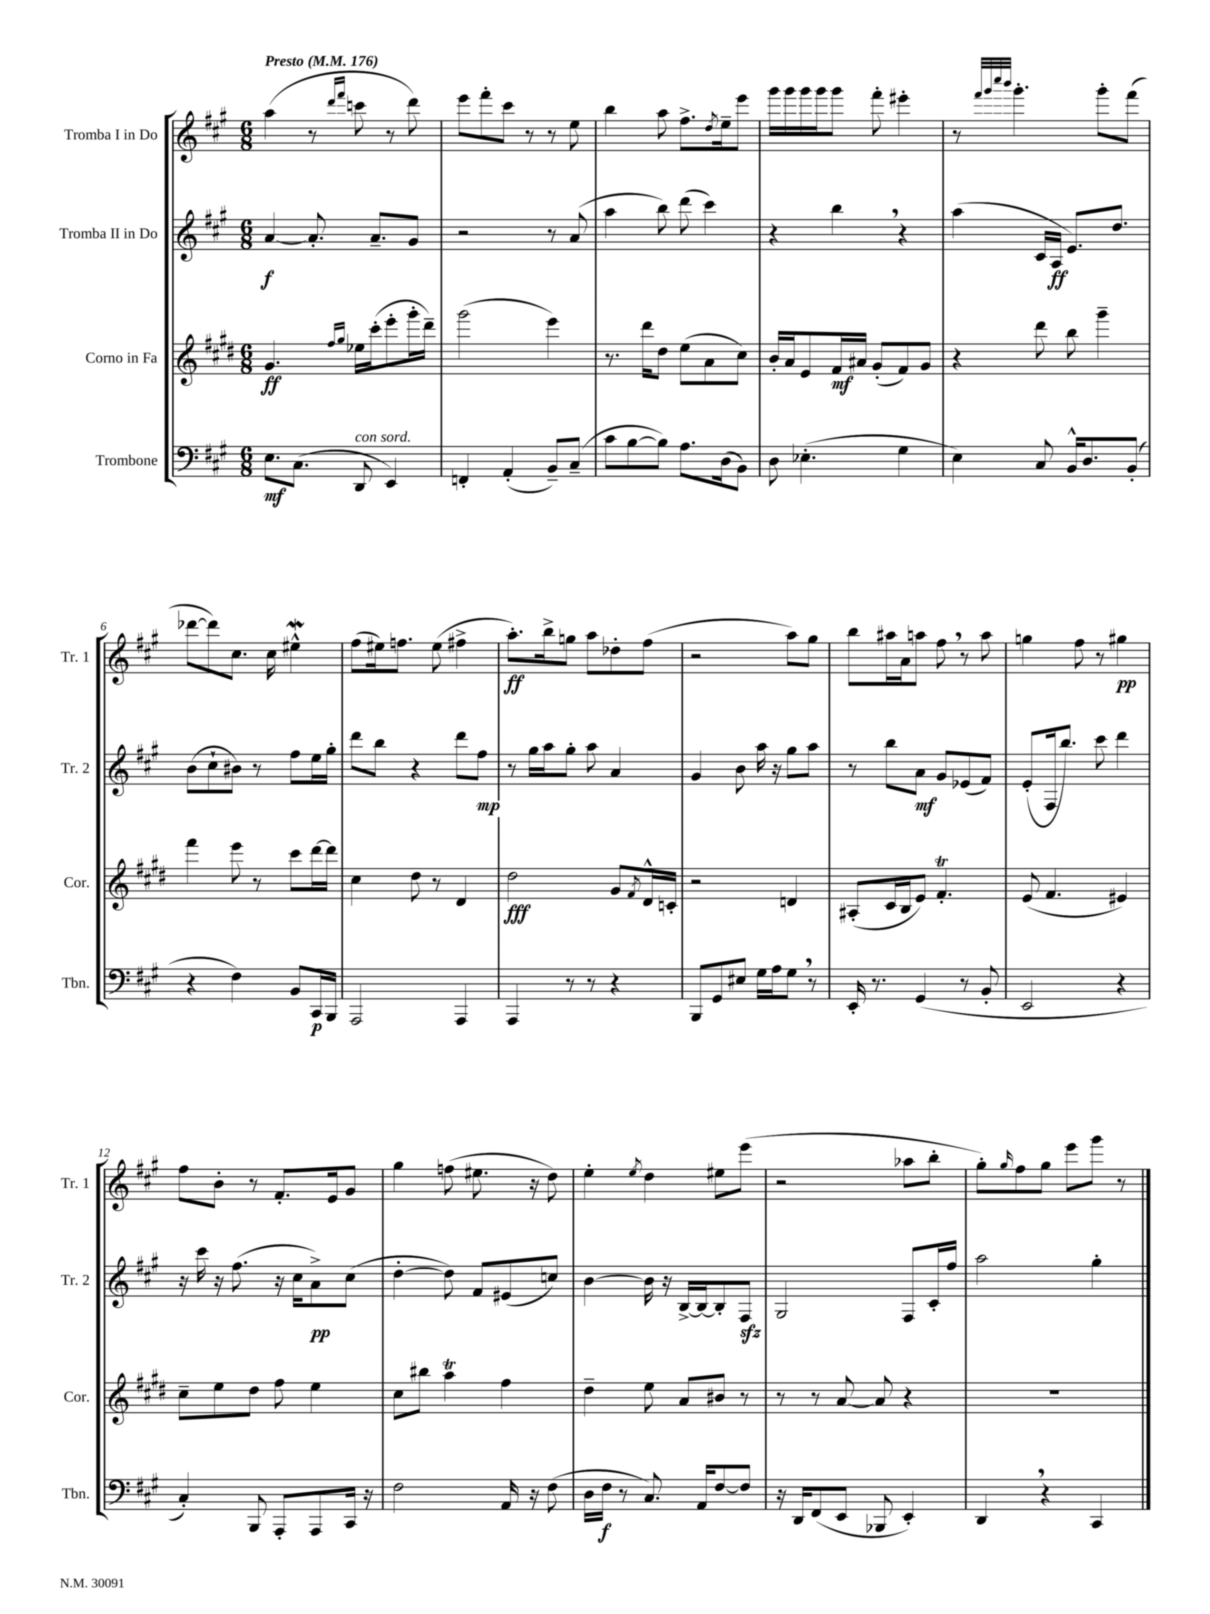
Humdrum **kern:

**kern	**dynam	**kern	**dynam	**kern	**dynam	**kern	**dynam
*part4	*part4	*part3	*part3	*part2	*part2	*part1	*part1
*staff4	*staff4	*staff3	*staff3	*staff2	*staff2	*staff1	*staff1
*I"Trombone	*	*I"Corno in Fa	*	*I"Tromba II in Do	*	*I"Tromba I in Do	*
*I'Tbn.	*	*I'Cor.	*	*I'Tr. 2	*	*I'Tr. 1	*
*clefF4	*	*clefG2	*	*clefG2	*	*clefG2	*
*k[f#c#g#]	*	*k[f#c#g#d#]	*	*k[f#c#g#]	*	*k[f#c#g#]	*
*M6/8	*	*M6/8	*	*M6/8	*	*M6/8	*
*MM176	*	*MM176	*	*MM176	*	*MM176	*
=1	=1	=1	=1	=1	=1	=1	=1
!	!	!	!	!	!	!LO:TX:a:B:t=Presto	!
8.E\L	mf	4.g#/	ff	[4a/	f	(4aa\	.
(8.C#\J	.	.	.	.	.	.	.
.	.	.	.	8.a'/]	.	8r	.
.	.	16qqff#/LL	.	.	.	16qqddd/LL	.
.	.	16qqgg#/JJ	.	.	.	16qqfff#/JJ	.
!LO:TX:a:i:t=con sord.	!	!	!	!	!	!	!
8DD/	.	16ee-X\LL	.	.	.	8cccn\	.
.	.	(16ccc#'\J	.	8.a~/L	.	.	.
4EE/)	.	8eee'\	.	.	.	8r	.
.	.	16ggg#'\L	.	8g#/J	.	8ddd\)	.
.	.	16ddd#~\JJ)	.	.	.	.	.
=2	=2	=2	=2	=2	=2	=2	=2
4FFn'/	.	(2ggg#\	.	2r	.	8eee\L	.
.	.	.	.	.	.	8fff#'\	.
(4AA'/	.	.	.	.	.	8ccc#\J	.
.	.	.	.	.	.	8r	.
8BB~/L)	.	4eee\)	.	8r	.	8r	.
(8C#~/J	.	.	.	(8a/	.	8ee\	.
=3	=3	=3	=3	=3	=3	=3	=3
8c#\L	.	8.r	.	4aa\	.	4bb\	.
[8B\	.	.	.	.	.	.	.
.	.	16ddd#\KL	.	.	.	.	.
8B\J])	.	8dd#\J	.	8bb\)	.	8aa\	.
8.A\L	.	(8ee\L	.	(8ddd\	.	8.ff#^\L	.
.	.	8a\	.	4ccc#\)	.	.	.
.	.	.	.	.	.	8qdd/	.
(16D\k	.	.	.	.	.	16ee~\k	.
8BB\J)	.	8cc#\J)	.	.	.	8eee\J	.
=4	=4	=4	=4	=4	=4	=4	=4
8D\	.	16b'/LL	.	4r	.	16ggg#\LL	.
.	.	16a/J	.	.	.	16ggg#\	.
(4.E-X'\	.	8e/	.	.	.	16ggg#\	.
.	.	.	.	.	.	16ggg#\J	.
.	.	16f#/L	mf	4bb,\	.	8ggg#\J	.
.	.	16a#X/JJ	.	.	.	.	.
.	.	(8g#'/L	.	.	.	8fff#'\	.
4G#\	.	8f#/)	.	4r	.	4eee#X'\	.
.	.	8g#/J	.	.	.	.	.
=5	=5	=5	=5	=5	=5	=5	=5
4E\)	.	4r	.	(4aa\	.	8r	.
.	.	.	.	.	.	32qqfff#/LLL	.
.	.	.	.	.	.	32qqggg#/	.
.	.	.	.	.	.	32qqcccc#/	.
.	.	.	.	.	.	32qqbbb/JJJ	.
.	.	.	.	.	.	4.ggg#'\	.
8C#/	.	8ddd#\	.	16c#/LL	.	.	.
.	.	.	.	16A/JJ	ff	.	.
16BB^^/KL	.	8bb\	.	8.e/L)	.	.	.
8.D/	.	.	.	.	.	.	.
.	.	4ggg#~\	.	.	.	8ggg#'\L	.
.	.	.	.	8.dd/J	.	.	.
(8BB'/J	.	.	.	.	.	(8fff#\J	.
!!LO:LB:g=z
=6	=6	=6	=6	=6	=6	=6	=6
4r	.	4fff#\	.	(8b\L	.	[8ddd-X\L	.
.	.	.	.	8cc#`\	.	8ddd-\])	.
4F#\)	.	8eee\	.	8b#X\J)	.	8.cc#\J	.
.	.	8r	.	8r	.	.	.
.	.	.	.	.	.	16cc#\	.
8BB/L	.	8ccc#\L	.	8ff#\L	.	4ee#XW^^\	.
16CC#/L	p	[16ddd#\L	.	16ee\L	.	.	.
16BBB/JJ	.	16ddd#\JJ]	.	16gg#'\JJ	.	.	.
=7	=7	=7	=7	=7	=7	=7	=7
2AAA/	.	4cc#\	.	8ddd\L	.	(8ff#\L	.
.	.	.	.	8bb\J	.	16ee#X\k)	.
.	.	.	.	.	.	8.ffn\J	.
.	.	8dd#\	.	4r	.	.	.
.	.	8r	.	.	.	(8ee#\	.
4AAA/	.	4d#/	.	8ddd\L	.	4ff#X^\	.
.	.	.	.	8ff#\J	mp	.	.
=8	=8	=8	=8	=8	=8	=8	=8
4AAA/	.	2dd#\	fff	8r	.	8.aa'\L)	ff
.	.	.	.	16gg#\LL	.	.	.
.	.	.	.	16aa\J	.	16bb^\k	.
8r	.	.	.	8gg#'\J	.	8ggn\J	.
8r	.	.	.	8aa\	.	8aa\L	.
4r	.	8g#/L	.	4a/	.	8dd-X'\	.
.	.	8qf#/	.	.	.	.	.
.	.	16d#^^/L	.	.	.	(8ff#\J	.
.	.	16cn'/JJ	.	.	.	.	.
=9	=9	=9	=9	=9	=9	=9	=9
8BBB/L	.	2r	.	4g#/	.	2r	.
8GG#/	.	.	.	.	.	.	.
8E#X/J	.	.	.	8b\	.	.	.
16G#\LL	.	.	.	16aa\	.	.	.
16A\J	.	.	.	16r	.	.	.
8G#,\J	.	4dn/	.	8gg#\L	.	8aa\L)	.
8r	.	.	.	8aa\J	.	8gg#\J	.
=10	=10	=10	=10	=10	=10	=10	=10
16EE'/	.	(8A#X'/L	.	8r	.	8bb\L	.
8.r	.	.	.	.	.	.	.
.	.	16c#/L	.	8bb\L	.	16aa#X\L	.
.	.	16B/J	.	.	.	16a\J	.
(4GG#/	.	8e/J)	.	8a\J	mf	8aan\J	.
.	.	4.f#T'/	.	8g#/L	.	8ff#,\	.
8r	.	.	.	(8e-X/	.	8r	.
8BB'/	.	.	.	8f#/J)	.	8aa\	.
=11	=11	=11	=11	=11	=11	=11	=11
2EE/	.	(8e/	.	(8e'/L	.	4ggn\	.
.	.	4.f#/	.	16F#/k	.	.	.
.	.	.	.	8.bb/J)	.	.	.
.	.	.	.	.	.	8ff#\	.
.	.	.	.	8ccc#\	.	8r	.
4r	.	4e#X/)	.	4ddd\	.	4gg#X\	pp
!!LO:LB:g=z
=12	=12	=12	=12	=12	=12	=12	=12
4C#'/)	.	8cc#~\L	.	16r	.	8ff#\L	.
.	.	.	.	16ccc#\	.	.	.
.	.	8ee\	.	16r	.	8b'\J	.
.	.	.	.	(8.ff#\	.	.	.
8BBB/	.	8dd#\J	.	.	.	8r	.
8AAA'/L	.	8ff#\	.	16r	.	8.f#'/L	.
.	.	.	.	16cc#\KL	.	.	.
8AAA/	.	4ee\	.	8a^\)	pp	.	.
.	.	.	.	.	.	16e/k	.
16CC#/Jk	.	.	.	(8cc#\J	.	8g#/J	.
16r	.	.	.	.	.	.	.
=13	=13	=13	=13	=13	=13	=13	=13
2F#\	.	8cc#\L	.	[4dd'\	.	4gg#\	.
.	.	8bb#X\J	.	.	.	.	.
.	.	4aaT\	.	8dd\])	.	(8ffn\	.
.	.	.	.	8f#/L	.	8.ee#X\	.
16AA/	.	4ff#\	.	(8e#X/	.	.	.
16r	.	.	.	.	.	16r	.
(8F#\	.	.	.	8ccn/J)	.	8dd\)	.
=14	=14	=14	=14	=14	=14	=14	=14
16D\LL	.	4dd#~\	.	[4b\	.	4ee'\	.
16F#\JJ	f	.	.	.	.	.	.
8r	.	.	.	.	.	.	.
.	.	.	.	.	.	8qee/	.
8.C#/)	.	8ee\	.	16b\]	.	4dd\	.
.	.	.	.	16r	.	.	.
.	.	8a/L	.	[16B^/LL	.	.	.
16AA/KL	.	.	.	16B/J_	.	.	.
[8F#/	.	8b#X/J	.	8B'/]	.	8ee#X\L	.
8F#/J]	.	8r	.	8F#zz/J	.	(8eee\J	.
=15	=15	=15	=15	=15	=15	=15	=15
16r	.	8r	.	2G#/	.	2r	.
16DD/KL	.	.	.	.	.	.	.
(8FF#/	.	8r	.	.	.	.	.
8EE/J	.	[8a/	.	.	.	.	.
8BBB-X/	.	8a/]	.	.	.	.	.
4EE'/)	.	4r	.	8F#/L	.	8aa-X\L	.
.	.	.	.	16c#'/L	.	8bb'\J	.
.	.	.	.	16ff#/JJ	.	.	.
=16	=16	=16	=16	=16	=16	=16	=16
4DD,/	.	2.r	.	2aa\	.	8gg#'\L)	.
.	.	.	.	.	.	16qqgg#/	.
.	.	.	.	.	.	8ff#\	.
4r	.	.	.	.	.	8gg#\J	.
.	.	.	.	.	.	8eee\L	.
4CC#/	.	.	.	4gg#'\	.	8ggg#\J	.
.	.	.	.	.	.	8r	.
==	==	==	==	==	==	==	==
*-	*-	*-	*-	*-	*-	*-	*-
